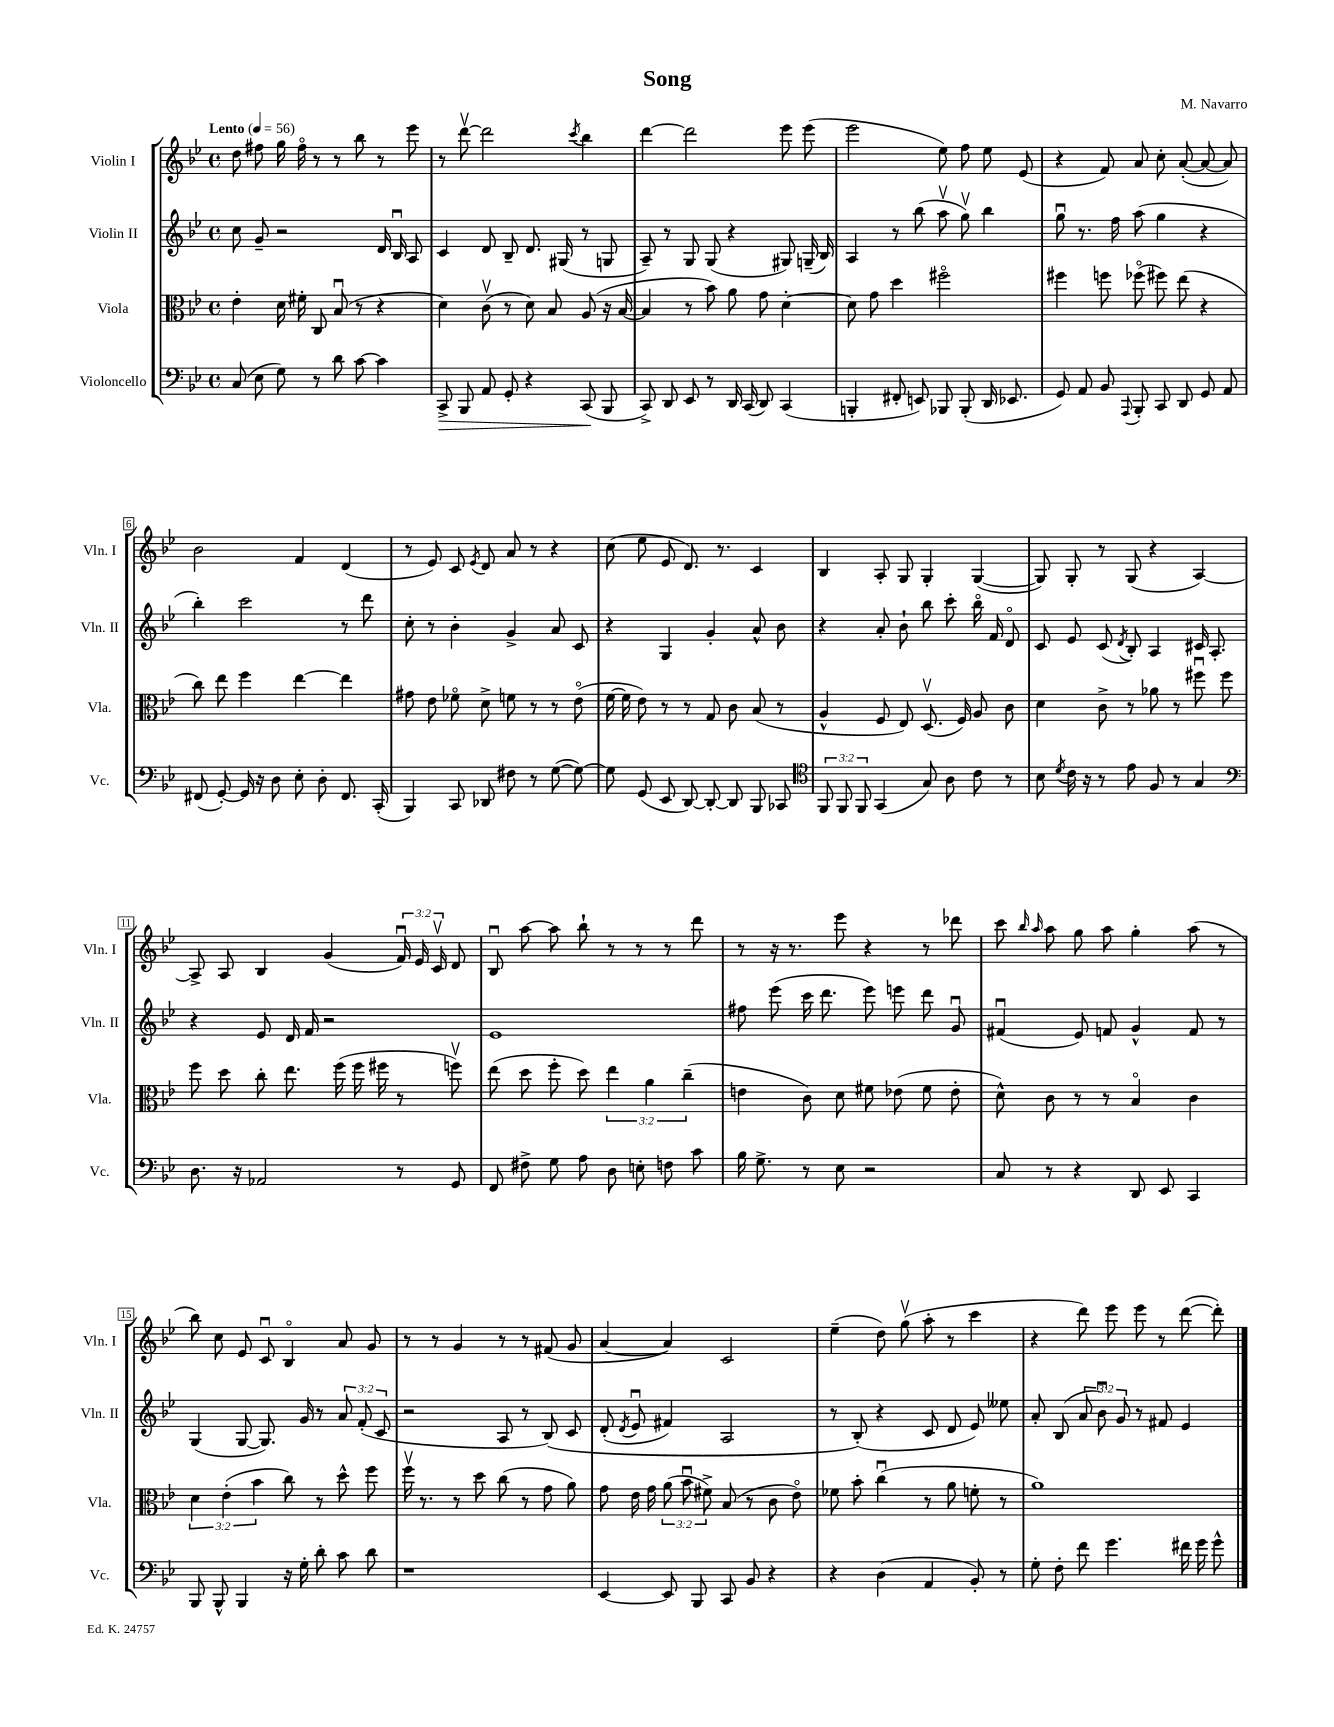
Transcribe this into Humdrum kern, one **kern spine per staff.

**kern	**kern	**kern	**kern
*staff4	*staff3	*staff2	*staff1
*clefF4	*clefC3	*clefG2	*clefG2
*k[b-e-]	*k[b-e-]	*k[b-e-]	*k[b-e-]
*M4/4	*M4/4	*M4/4	*M4/4
*met(c)	*met(c)	*met(c)	*met(c)
*MM56	*MM56	*MM56	*MM56
(8C/	4e-'\	8cc\	8dd\
8E-\	.	8g~/	8ff#\
8G\)	16d\	2r	16gg\
.	16f#'\	.	16ff#o\
8r	8C/	.	8r
8d\	(8B-u/	.	8r
[8c\	8r	.	8bb-\
4c\]	4r	16d/	8r
.	.	16B-u/	.
.	.	8A/	8eee-\
=	=	=	=
8CC^/	4d\)	4c/	8r
8BBB-/	.	.	[8dddv\
8AA/	(8cv\	8d/	2ddd\]
8GG'/	8r	8B-~/	.
4r	8d\)	8.d/	.
.	8B-/	.	.
.	.	(16G#/	.
.	.	.	8qccc/
(8CC/	(8A/	8r	4bb-\
8BBB-/	16r	8G/	.
.	[16B-/	.	.
=	=	=	=
8CC^/)	4B-/]	8A~/)	[4ddd\
8DD/	.	8r	.
8EE-/	8r	8G/	2ddd\]
8r	8b-\)	(8G/	.
16DD/	8a\	4r	.
(16CC/	.	.	.
8DD/)	8g\	.	.
(4CC/	[4d'\	8G#/)	8eee-\
.	.	(16G~/	(8eee-\
.	.	16B-/)	.
=	=	=	=
4BBB'/	8d\]	4A/	2eee-\
.	8g\	.	.
8FF#'/	4dd\	8r	.
8EE/)	.	(8bb-\	.
8BBB-/	2ff#o\	8aav\	8ee-\)
(8BBB-'/	.	8ggv\)	8ff\
16DD/	.	4bb-\	8ee-\
8.EE-/	.	.	.
.	.	.	(8e-/
=	=	=	=
8GG/)	4ff#\	8ggu\	4r
8AA/	.	8.r	.
8BB-/	8ff\	.	8f/)
.	.	16ff\	.
8qqAAA/	.	.	.
8BBB-'/	(8ff-o\	(8aa\	8a/
8CC/	8ff#\)	4gg\	8cc'\
8DD/	(8ee-\	.	([8a'/
8GG/	4r	4r	8a/_
8AA/	.	.	8a/])
=	=	=	=
(8FF#/	8cc\)	4bb-'\)	2b-\
[8GG'/)	8ee-\	.	.
16GG/]	4ff\	2ccc\	.
16r	.	.	.
8D\	.	.	.
8E-'\	[4ee-\	.	4f/
8D'\	.	.	.
8.FF#/	4ee-\]	8r	(4d/
.	.	8ddd\	.
(16CC'/	.	.	.
=	=	=	=
4BBB-/)	8g#\	8cc'\	8r
.	8e-\	8r	8e-/)
8CC/	8f-o\	4b-'\	8c/
.	.	.	8qe-/
8DD-/	8d^\	.	8d/
8F#\	8f\	4g^/	8a/
8r	8r	.	8r
([8G\	8r	8a/	4r
8G\_)	(8e-o\	8c/	.
=	=	=	=
8G\]	[16f\	4r	(8cc\
.	16f\]	.	.
(8GG/	8e-\)	.	8ee-\
8EE-/	8r	4G/	8e-/
[8DD/)	8r	.	8.d/)
8DD'/_	8G/	4g'/	.
.	.	.	8.r
8DD/]	8c\	.	.
8BBB-/	(8B-/	8a^^/	4c/
8CC-/	8r	8b-\	.
=	=	=	=
*clefC4	*	*	*
12FF/	4A^^/	4r	4B-/
12FF/	.	.	.
12FF/	.	.	.
(4GG/	8F/	8a'/	8A'/
.	8E-/)	8b-`\	8G/
8G/)	(8.Dv/	8bb-\	4G'/
8A\	.	8ccc'\	.
.	16F/)	.	.
8c\	8A/	16bb-o\	([4G/
.	.	16f/	.
8r	8c\	8do/	.
=	=	=	=
8B-\	4d\	8c/	8G/])
8qd/	.	.	.
16c\	.	8e-/	8G'/
16r	.	.	.
8r	8c^\	(8c/	8r
.	.	8qd/	.
8e-\	8r	8B-'/)	(8G/
8F/	8a-\	4A/	4r
8r	8r	.	.
4G/	8ff#u\	16c#/	[4A/)
.	.	8.A'/	.
.	8ff#\	.	.
=	=	=	=
*clefF4	*	*	*
8.D\	8ff\	4r	8A^/]
.	8dd\	.	8A/
16r	.	.	.
2AA-/	8cc'\	8e-/	4B-/
.	8.ee-\	16d/	.
.	.	16f/	.
.	.	2r	(4g/
.	(16ff\	.	.
.	16ff\	.	.
.	16ff#\	.	.
8r	8r	.	24fu/)
.	.	.	24e-/
.	.	.	24cv/
8GG/	8ffv\)	.	8d/
=	=	=	=
8FF/	(8ee-\	1e-	8B-u/
8F#^\	8dd\	.	[8aa\
8G\	8ff'\	.	8aa\]
8A\	8dd\)	.	8bb-`\
8D\	6ee-\	.	8r
8E'\	.	.	8r
.	6a\	.	.
8F\	.	.	8r
.	(6cc~\	.	.
8c\	.	.	8ddd\
=	=	=	=
16B-\	4e\	8ff#\	8r
8.G^\	.	.	.
.	.	(8eee-\	16r
.	.	.	8.r
8r	8c\)	16ccc\	.
.	.	8.ddd\	.
8E-\	8d\	.	8eee-\
2r	8f#\	8eee-\)	4r
.	(8e-\	8eee\	.
.	8f#\	8ddd\	8r
.	8e-'\	8gu/	8ddd-\
=	=	=	=
8C/	8d^^\)	(4f#u/	8ccc\
.	.	.	16qqbb-/
.	.	.	16qqaa/
8r	8c\	.	8aa\
4r	8r	8e-/)	8gg\
.	8r	8f/	8aa\
8DD/	4B-o/	4g^^/	4gg'\
8EE-/	.	.	.
4CC/	4c\	8f/	(8aa\
.	.	8r	8r
=	=	=	=
8BBB-/	6d\	(4G/	8bb-\)
8BBB-^^/	.	.	8cc\
.	(6e-'\	.	.
4BBB-/	.	[8G/	8e-/
.	6b-\	.	.
.	.	8.G/])	8cu/
16r	8cc\)	.	4B-o/
16G'\	.	16g/	.
8d'\	8r	8r	.
8c\	8dd^^\	12a/	8a/
.	.	(12f'/	.
8d\	8ff\	.	8g/
.	.	12c/	.
=	=	=	=
1r	16ffv\	2r	8r
.	8.r	.	.
.	.	.	8r
.	8r	.	4g/
.	8dd\	.	.
.	(8cc\	8A/	8r
.	8r	8r	8r
.	8g\	&(8B-/)	(8f#/
.	8a\)	8c/	8g/
=	=	=	=
[4EE-/	8g\	(8d'/	[4a/
.	.	8qd/	.
.	16e-\	8e-u/	.
.	16g\	.	.
8EE-/]	(12a\	4f#/)	4a/])
.	12b-u\	.	.
8BBB-/	.	.	.
.	12f#^\)	.	.
8CC/	(8B-/	2A/	2c/
8BB-/	8r	.	.
4r	8c\	.	.
.	8e-o\)	.	.
=	=	=	=
4r	8f-\	8r	(4ee-~\
.	8b-'\	(8B-'/&)	.
(4D\	(4ccu\	4r	8dd\)
.	.	.	(8ggv\
4AA/	8r	8c/	8aa'\
.	8a\	8d/	8r
8BB-'/)	8f'\	8e-/)	4ccc\
8r	8r	8ee--\	.
=	=	=	=
8G'\	1a)	8a'/	4r
8F'\	.	(8B-/	.
8f\	.	12a/	8ddd\)
.	.	12b-u\)	.
4.g\	.	.	8eee-\
.	.	12g/	.
.	.	8r	8eee-\
.	.	8f#/	8r
16f#\	.	4e-/	([8ddd\
16g\	.	.	.
8g^^\	.	.	8ddd'\])
==	==	==	==
*-	*-	*-	*-
